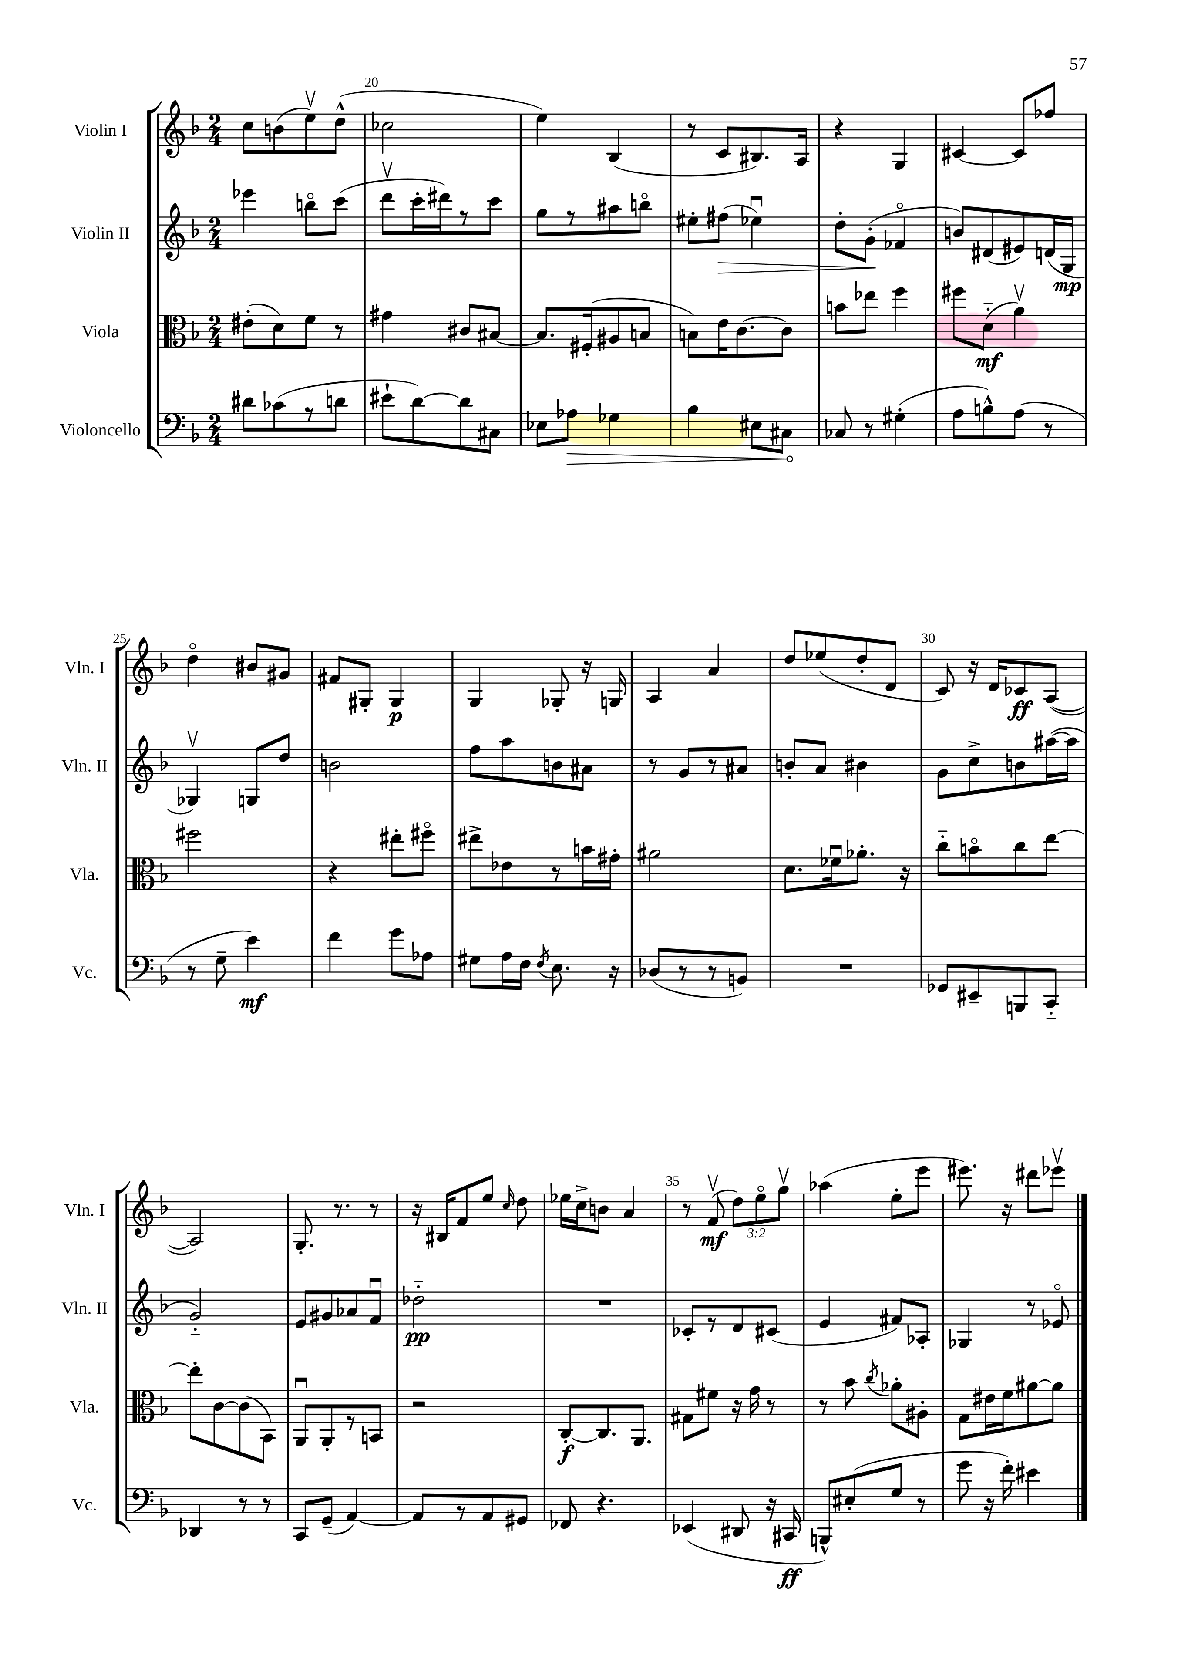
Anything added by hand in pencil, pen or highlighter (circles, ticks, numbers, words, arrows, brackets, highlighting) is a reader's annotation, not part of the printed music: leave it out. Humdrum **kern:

**kern	**kern	**kern	**kern
*staff4	*staff3	*staff2	*staff1
*clefF4	*clefC3	*clefG2	*clefG2
*k[b-]	*k[b-]	*k[b-]	*k[b-]
*M2/4	*M2/4	*M2/4	*M2/4
8d#	(8e#'	4eee-	8cc
(8c-	8d)	.	(8b
8r	8f	8bbo	8eev)
8d	8r	(8ccc	(8dd^^
=	=	=	=
8e#`	4g#	8dddv	2cc-
[8d)	.	16ccc'	.
.	.	16ddd#)	.
8d]	8c#	8r	.
8C#	[8B#	8ccc	.
=	=	=	=
8E-	8.B#]	8gg	4ee)
8A-	.	8r	.
.	(16F#'	.	.
4G-	8A#	8aa#	(4B-
.	8B	8bbo	.
=	=	=	=
4B-	8B)	8ee#'	8r
.	16e	(8ff#	8c
.	[8.c	.	.
8E#	.	4ee-u)	8.B#)
8C#	8c]	.	.
.	.	.	16A
=	=	=	=
8C-	8b	8dd'	4r
8r	8ee-	(8g'	.
(4G#'	4ff	4f-o	4G
=	=	=	=
8A	8ff#	8b)	[4c#
8B^^)	(8d'~	(8d#	.
(8A	4av)	8e#)	8c#]
8r	.	(16d	8ff-
.	.	16G	.
=	=	=	=
8r	2ff#	4G-v)	4ddo
8G~	.	.	.
4e)	.	8G	8b#
.	.	8dd	8g#
=	=	=	=
4f	4r	2b	8f#
.	.	.	8G#'
8g	8ee#'	.	4G#
8A-	8ff#o	.	.
=	=	=	=
8G#	8ee#^	8ff	4G
16A	8e-	8aa	.
16F	.	.	.
8qF	.	.	.
8.E	8r	8b	8G-'
.	16b	8a#	16r
16r	16g#'	.	16G
=	=	=	=
(8D-	2a#	8r	4A
8r	.	8g	.
8r	.	8r	4a
8BB)	.	8a#	.
=	=	=	=
2r	8.d	8b'	8dd
.	.	8a	(8ee-
.	16f-u	.	.
.	8.a-'	4b#	8dd'
.	.	.	8d
.	16r	.	.
=	=	=	=
8GG-	8cc'~	8g	8c)
8EE#~	8bo	8cc^	16r
.	.	.	16d
8BBB	8cc	8b	8c-
8CC'~	[8ee	([16aa#	([8A
.	.	16aa#]	.
=	=	=	=
4DD-	8ee']	2g'~)	2A])
.	[8c	.	.
8r	(8c]	.	.
8r	8BB-)	.	.
=	=	=	=
8CC	8AAu	8e	8.G'
(8GG~	8AA'	8g#	.
.	.	.	8.r
[4AA)	8r	8a-	.
.	8BB	8fu	8r
=	=	=	=
8AA]	2r	2dd-'~	16r
.	.	.	16B#
8r	.	.	8f
8AA	.	.	8ee
.	.	.	16qqcc
8GG#	.	.	8dd
=	=	=	=
8FF-	[8C'	2r	16ee-
.	.	.	16cc^
4.r	8.C]	.	8b
.	.	.	4a
.	8.AA	.	.
=	=	=	=
(4EE-	8G#	8c-'	8r
.	8f#	8r	(8fv
8DD#	16r	8d	12dd)
.	16g	.	.
.	.	.	12eeo
16r	8r	(8c#	.
.	.	.	12ggv
16CC#	.	.	.
=	=	=	=
8BBB^^)	8r	4e	(4aa-
(8E#'	8b-	.	.
.	8qcc	.	.
8G	8a-'	8f#)	8ee'
8r	8A#'	8A-'	8eee
=	=	=	=
8g	8G	4G-	8.eee#)
16r	16e#	.	.
16f')	16f	.	16r
4e#	[8a#	8r	8ddd#
.	8a#]	8e-o	8eee-v
==	==	==	==
*-	*-	*-	*-
